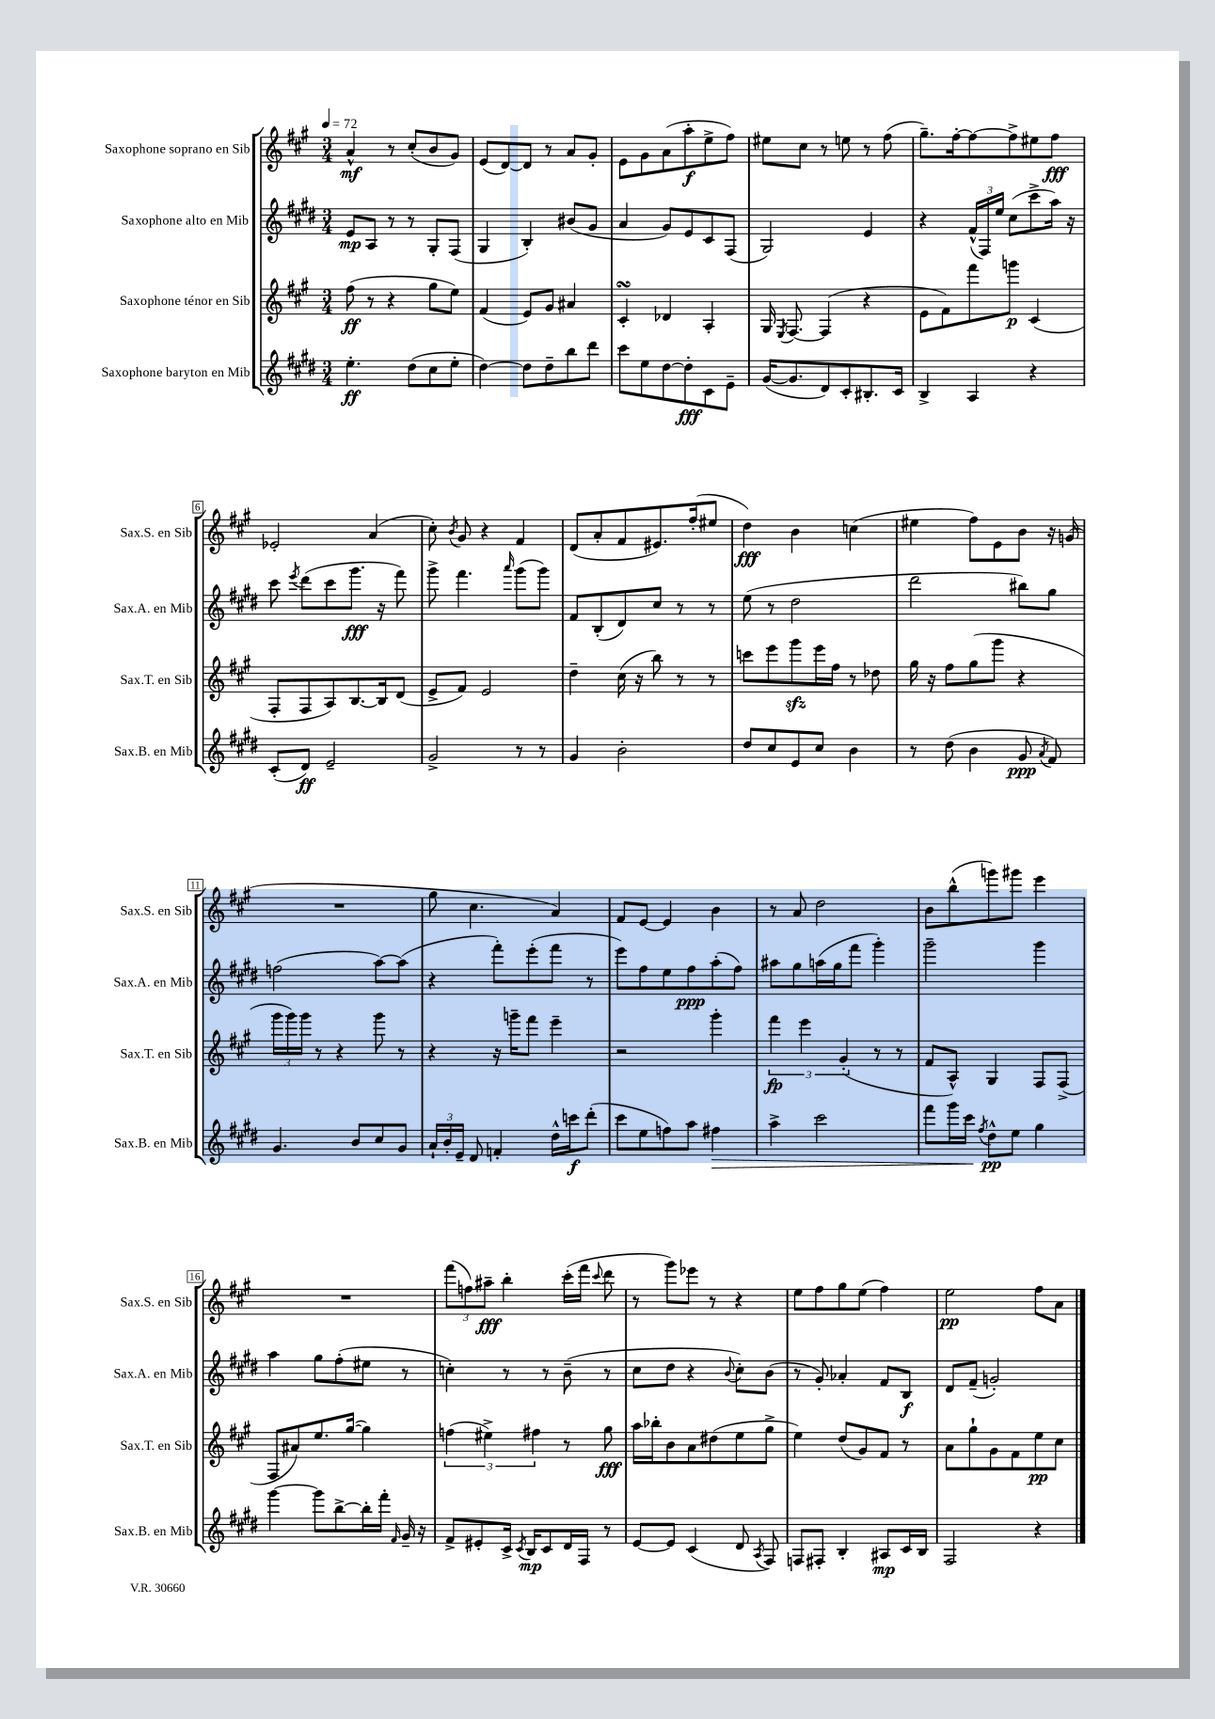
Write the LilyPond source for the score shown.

<<
\new StaffGroup <<
\new Staff = "s0" \with { instrumentName = "Saxophone soprano en Sib" shortInstrumentName = "Sax.S. en Sib" } {
    \clef treble \key a \major \numericTimeSignature \time 3/4 \tempo 4 = 72
    \autoBeamOff a'4-^\mf r8 cis''8[-.( b'8 gis'8]) |
    e'8[( d'8~) d'8] r8 a'8[ gis'8]-. |
    e'8[ gis'8 a'8( a''8-.\f e''8-> fis''8]) |
    eis''8[ cis''8] r8 e''8 r8 fis''8( |
    gis''8.[--) fis''16~-. fis''8~ fis''8-> eis''8 fis''8]\fff |
    ees'2-. a'4( |
    cis''8-.) \acciaccatura { b'8 } gis'8 r4 fis'4 |
    d'8[( a'8-. fis'8 eis'8.) fis''16-.( eis''8] |
    d''4\fff) b'4 c''4( |
    eis''4 fis''8[) e'8 b'8] r16 g'16( |
    R2. |
    gis''8 cis''4. a'4) |
    fis'8[ e'8]~ e'4 b'4 |
    r8 a'8 d''2 |
    b'8[ b''8-^( g'''8) gis'''8] e'''4 |
    R2. |
    \tuplet 3/2 { fis'''8[( f''8) ais''8]--\fff } b''4-. cis'''16[-.( fis'''16] \appoggiatura { cis'''8 } d'''8 |
    r8 gis'''8[) ees'''8] r8 r4 |
    e''8[ fis''8 gis''8 e''8]( fis''4) |
    e''2\pp fis''8[ a'8] \bar "|." |
}
\new Staff = "s1" \with { instrumentName = "Saxophone alto en Mib" shortInstrumentName = "Sax.A. en Mib" } {
    \clef treble \key e \major \numericTimeSignature \time 3/4
    \autoBeamOff e'8[\mp a8] r8 r8 gis8[-. fis8]( |
    gis4 b4-.) bis'8[( gis'8] |
    a'4 gis'8[) e'8 cis'8 fis8]( |
    gis2) e'4 |
    r4 \tuplet 3/2 { fis'16[-^( fis16) e''16] } cis''8[( cis'''8-> a''16]) r16 |
    cis'''8 \acciaccatura { e'''8 } dis'''8[( cis'''8 gis'''8.]\fff r16 fis'''8) |
    gis'''8-> fis'''4. \grace { a'''16 } gis'''8[( gis'''8]) |
    fis'8[ b8-.( dis'8) cis''8] r8 r8 |
    e''8( r8 dis''2 |
    dis'''2 bis''8[) gis''8] |
    f''2( a''8[~) a''8]( |
    r4 fis'''8[-.) e'''8-.( fis'''8] r8 |
    e'''8[) fis''8 e''8 fis''8\ppp a''8-.( fis''8]) |
    ais''8[ gis''8 a''16( gis''16 fis'''8] gis'''4-.) |
    gis'''2-- gis'''4 |
    a''4 gis''8[ fis''8-.( eis''8] r8 |
    c''4-.) r8 r8 b'8--( r8 |
    cis''8[ dis''8] r4 \appoggiatura { b'8 } cis''8[-.) b'8]( |
    r8 gis'8-.) aes'4-. fis'8[ b8]\f |
    dis'8[ fis'8]--( g'2-.) \bar "|." |
}
\new Staff = "s2" \with { instrumentName = "Saxophone ténor en Sib" shortInstrumentName = "Sax.T. en Sib" } {
    \clef treble \key a \major \numericTimeSignature \time 3/4
    \autoBeamOff fis''8\ff( r8 r4 gis''8[ e''8]) |
    fis'4( e'8[) gis'8] ais'4 |
    cis'4-.\turn des'4 a4-. |
    gis16 \acciaccatura { e8 } fis8.~ fis4( r4 |
    e'8[ fis'8) fis'''8 g'''8]\p cis'4( |
    fis8[-. fis8 a8) b8.~ b16 d'8]( |
    e'8[-> fis'8]) e'2 |
    d''4-- cis''16( r16 b''8) r8 r8 |
    c'''8[ e'''8 gis'''8\sfz e'''16 fis''16] r8 des''8 |
    gis''16 r16 fis''8[ gis''8( gis'''8] r4 |
    \tuplet 3/2 { gis'''16[ gis'''16) gis'''16] } r8 r4 gis'''8 r8 |
    r4 r16 g'''16[-- fis'''8] e'''4-- |
    r2 gis'''4-. |
    \tuplet 3/2 { fis'''4\fp e'''4 gis'4-.( } r8 r8 |
    fis'8[ a8]-^) gis4 fis8[ fis8]->( |
    fis8[ ais'8) e''8. gis''16]~( gis''4) |
    \tuplet 3/2 { f''4( eis''4->) fis''4 } r8 gis''8\fff |
    a''16[ bes''16-. b'8 a'8 dis''8( e''8 gis''8]-> |
    e''4) d''8[( gis'8) fis'8] r8 |
    a'8[ gis''8-! gis'8 fis'8 e''8\pp cis''8] \bar "|." |
}
\new Staff = "s3" \with { instrumentName = "Saxophone baryton en Mib" shortInstrumentName = "Sax.B. en Mib" } {
    \clef treble \key e \major \numericTimeSignature \time 3/4
    \autoBeamOff e''4.-.\ff dis''8[( cis''8 e''8]-. |
    dis''4~) dis''8[ dis''8-- b''8 dis'''8] |
    cis'''8[ e''8 dis''8~ dis''8-.\fff cis'8 e'8]-- |
    gis'16[~( gis'8. dis'8) cis'8-. bis8.-. cis'16] |
    b4-> a4 r4 |
    cis'8[-.( dis'8]\ff) e'2-- |
    gis'2-> r8 r8 |
    gis'4 b'2-. |
    dis''8[ cis''8 e'8 cis''8] b'4 |
    r8 dis''8( b'4 gis'8\ppp \acciaccatura { a'8 } fis'8) |
    gis'4. b'8[ cis''8 gis'8] |
    \tuplet 3/2 { a'16[-! b'16-. e'16]-- } dis'8 f'4-. dis''16[-^ c'''16\f dis'''8]-.( |
    cis'''8[ e''8 f''8) a''8] fis''4\> |
    a''4-> cis'''2 |
    fis'''8[ gis'''16 cis'''16]\! \acciaccatura { fis''8 } dis''8[-^\pp e''8] gis''4 |
    gis'''4~ gis'''8[ b''8~-> b''16-. fis'''16]-. \grace { fis'16 } gis'16-- r16 |
    fis'8[-> eis'8-. cis'16]-> \acciaccatura { cis'8 } b16[\mp cis'8 dis'16 fis16] r8 |
    e'8[~ e'8] cis'4( dis'8 \acciaccatura { a8 } fis8) |
    f8[ fis8]-. b4-. ais8[\mp cis'16 b16] |
    fis2 r4 \bar "|." |
}
>>
>>
\layout { \context { \Score \override BarNumber.stencil = #(make-stencil-boxer 0.1 0.3 ly:text-interface::print) } }
